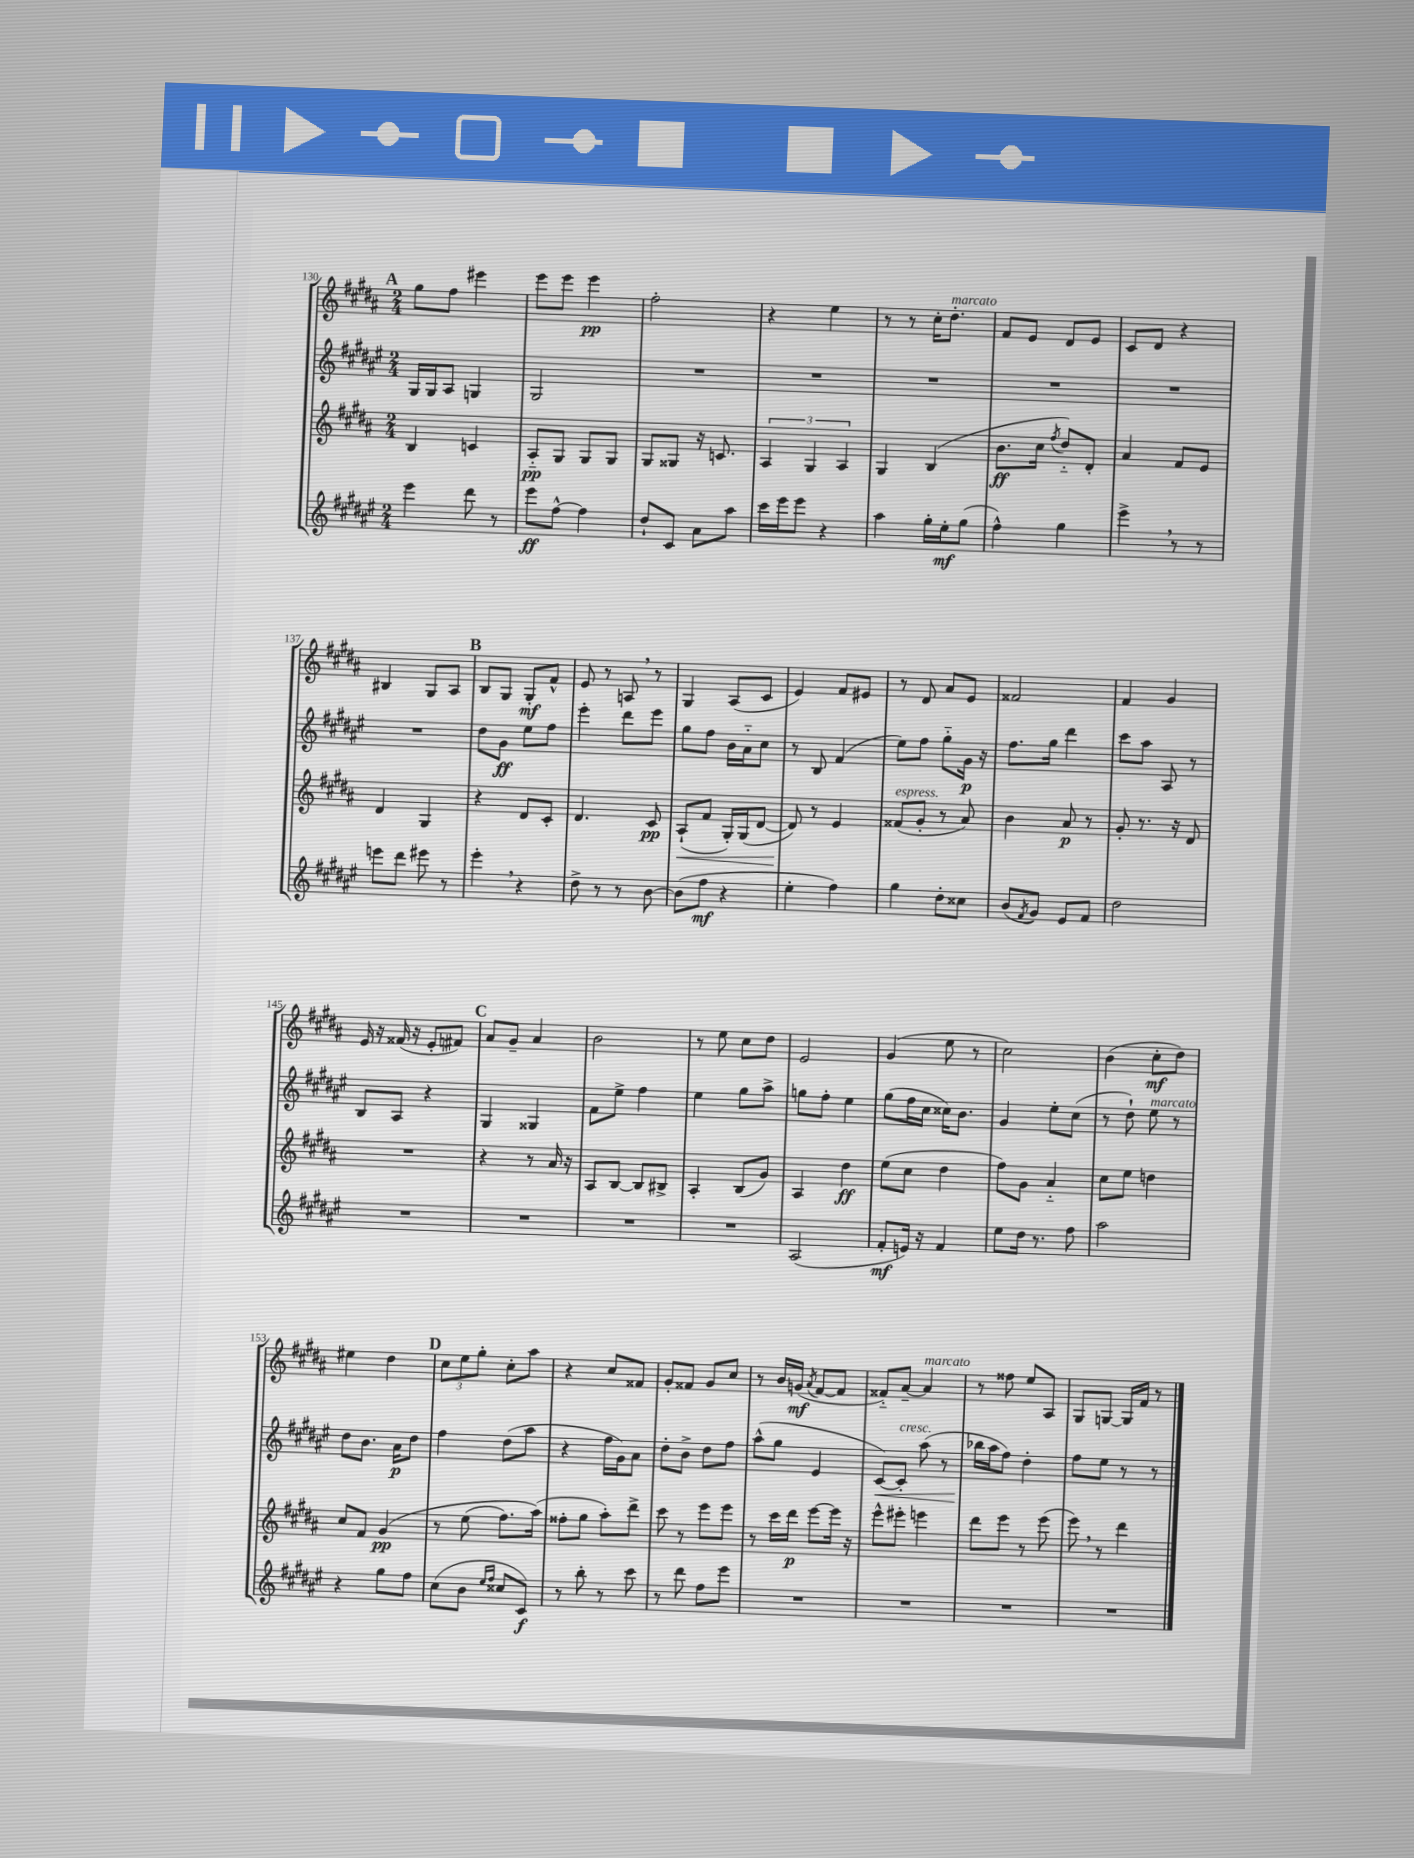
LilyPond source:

<<
\new StaffGroup <<
\new Staff = "s0" {
    \clef treble \key b \major \numericTimeSignature \time 2/4
    \mark \markup { \bold "A" } gis''8 fis''8 eis'''4 |
    e'''8 e'''8 e'''4\pp |
    fis''2-. |
    r4 e''4 |
    r8 r8 cis''16-. dis''8.-.^\markup { \italic "marcato" } |
    fis'8 e'8 dis'8 e'8 |
    cis'8 dis'8 r4 |
    bis4 gis8 ais8 |
    \mark \markup { \bold "B" } b8 gis8 gis8-.\mf fis'8-^ |
    e'8 r8 a8 \breathe r8 |
    gis4 ais8( cis'8 |
    e'4) fis'8 eis'8 |
    r8 dis'8 ais'8 e'8 |
    fisis'2 |
    fis'4 gis'4 |
    e'16 r16 fisis'16( r16 e'8-. fis'8) |
    \mark \markup { \bold "C" } ais'8 gis'8-- ais'4 |
    b'2 |
    r8 e''8 cis''8 dis''8 |
    e'2 |
    gis'4( e''8 r8 |
    cis''2) |
    b'4( cis''8-.\mf dis''8) |
    eis''4 dis''4 |
    \mark \markup { \bold "D" } \tuplet 3/2 { cis''8 e''8 gis''8-. } cis''8-. ais''8 |
    r4 cis''8 fisis'8 |
    gis'8-. fisis'8 gis'8 cis''8 |
    r8 b'16 g'16\mf( \acciaccatura { ais'8 } fis'8~ fis'8 |
    fisis'8-_) ais'8~-- ais'4^\markup { \italic "marcato" } |
    r8 fisis''8 e''8 ais8 |
    gis8 g8~ g16 fis'16 r8 \bar "|." |
}
\new Staff = "s1" {
    \clef treble \key fis \major \numericTimeSignature \time 2/4
    \mark \markup { \bold "A" } gis16 gis16 ais8 g4 |
    gis2 |
    R2 |
    R2 |
    R2 |
    R2 |
    R2 |
    R2 |
    \mark \markup { \bold "B" } dis''8 gis'8\ff eis''8 fis''8 |
    eis'''4-. dis'''8 eis'''8 |
    gis''8 fis''8 b'16 ais'16-_ cis''8 |
    r8 b8 fis'4( |
    eis''8) fis''8 gis''8-_ gis'16\p r16 |
    fis''8. gis''16 dis'''4 |
    cis'''8 ais''8 ais8 r8 |
    b8 ais8 r4 |
    \mark \markup { \bold "C" } gis4 gisis4 |
    fis'8 eis''8-> fis''4 |
    eis''4 gis''8 ais''8-> |
    g''8 fis''8-. eis''4 |
    gis''8( fis''16 cis''16 cisis''16) b'8. |
    gis'4 eis''8-. cis''8( |
    r8 dis''8-!) eis''8^\markup { \italic "marcato" } r8 |
    dis''8 b'8. ais'16\p dis''8 |
    \mark \markup { \bold "D" } fis''4 dis''8( ais''8 |
    r4 fis''16 gis'16) ais'8 |
    dis''8-. b'8-> dis''8 fis''8 |
    ais''8-^( gis''8 eis'4 |
    cis'8~\<) cis'8-.^\markup { \italic "cresc." } ais''8( r8 |
    bes''16\! ais''16 fis''8) dis''4-. |
    fis''8 eis''8 r8 r8 \bar "|." |
}
\new Staff = "s2" {
    \clef treble \key b \major \numericTimeSignature \time 2/4
    \mark \markup { \bold "A" } b4 c'4 |
    ais8-_\pp gis8 gis8 gis8 |
    gis8 gisis8 r16 c'8. |
    \tuplet 3/2 { ais4 gis4 ais4 } |
    gis4 b4( |
    b'8.\ff cis''16 \acciaccatura { fis''8 } dis''8-_) dis'8-. |
    ais'4 fis'8 e'8 |
    dis'4 gis4 |
    \mark \markup { \bold "B" } r4 dis'8 cis'8-. |
    dis'4. cis'8\pp |
    ais8-!\<( fis'8 gis16-.) gis16( dis'8~ |
    dis'8\!) r8 e'4 |
    fisis'8^\markup { \italic "espress." }( gis'8-. r8 ais'8) |
    b'4 ais'8\p r8 |
    gis'8-. r8. r16 dis'8 |
    R2 |
    \mark \markup { \bold "C" } r4 r8 ais'16 r16 |
    ais8 b8~ b8 bis8-> |
    ais4-. b8( gis'8) |
    ais4 dis''4\ff |
    e''8( cis''8 dis''4 |
    fis''8) gis'8 ais'4-_ |
    cis''8 e''8 d''4 |
    cis''8 fis'8 gis'4\pp\( |
    \mark \markup { \bold "D" } r8 e''8( fis''8.) ais''16(\) |
    fisis''8-. gis''8 ais''8-.) dis'''8-> |
    cis'''8 r8 e'''8 e'''8 |
    r8 cis'''16 dis'''16\p e'''8~ e'''16 r16 |
    e'''8-^ eis'''8-. e'''4 |
    dis'''8 e'''8 r8 e'''8( |
    e'''8) \breathe r8 dis'''4 \bar "|." |
}
\new Staff = "s3" {
    \clef treble \key fis \major \numericTimeSignature \time 2/4
    \mark \markup { \bold "A" } eis'''4 dis'''8 r8 |
    eis'''8\ff fis''8~-^ fis''4 |
    dis''8-! cis'8 ais'8 ais''8 |
    cis'''16 eis'''16 eis'''8 r4 |
    ais''4 gis''16-. eis''16-.\mf gis''8( |
    fis''4-^) gis''4 |
    eis'''4-> \breathe r8 r8 |
    e'''8 dis'''8 eis'''8 r8 |
    \mark \markup { \bold "B" } eis'''4-. \breathe r4 |
    dis''8-> r8 r8 b'8~ |
    b'8( fis''8\mf r4 |
    eis''4-. fis''4) |
    gis''4 dis''8-. cisis''8 |
    b'8( \acciaccatura { fis'8 } gis'8) eis'8 fis'8 |
    dis''2 |
    R2 |
    \mark \markup { \bold "C" } R2 |
    R2 |
    R2 |
    ais2( |
    fis'8-.\mf e'16) r16 fis'4 |
    eis''8 dis''16 r8. fis''8 |
    ais''2 |
    r4 gis''8 fis''8 |
    \mark \markup { \bold "D" } cis''8( b'8 \grace { eis''16 fis''16 } cisis''8 cis'8\f) |
    r8 b''8-. r8 cis'''8 |
    r8 dis'''8 fis''8 eis'''8 |
    R2 |
    R2 |
    R2 |
    R2 \bar "|." |
}
>>
>>
\layout { \context { \Score currentBarNumber = #130 } }
